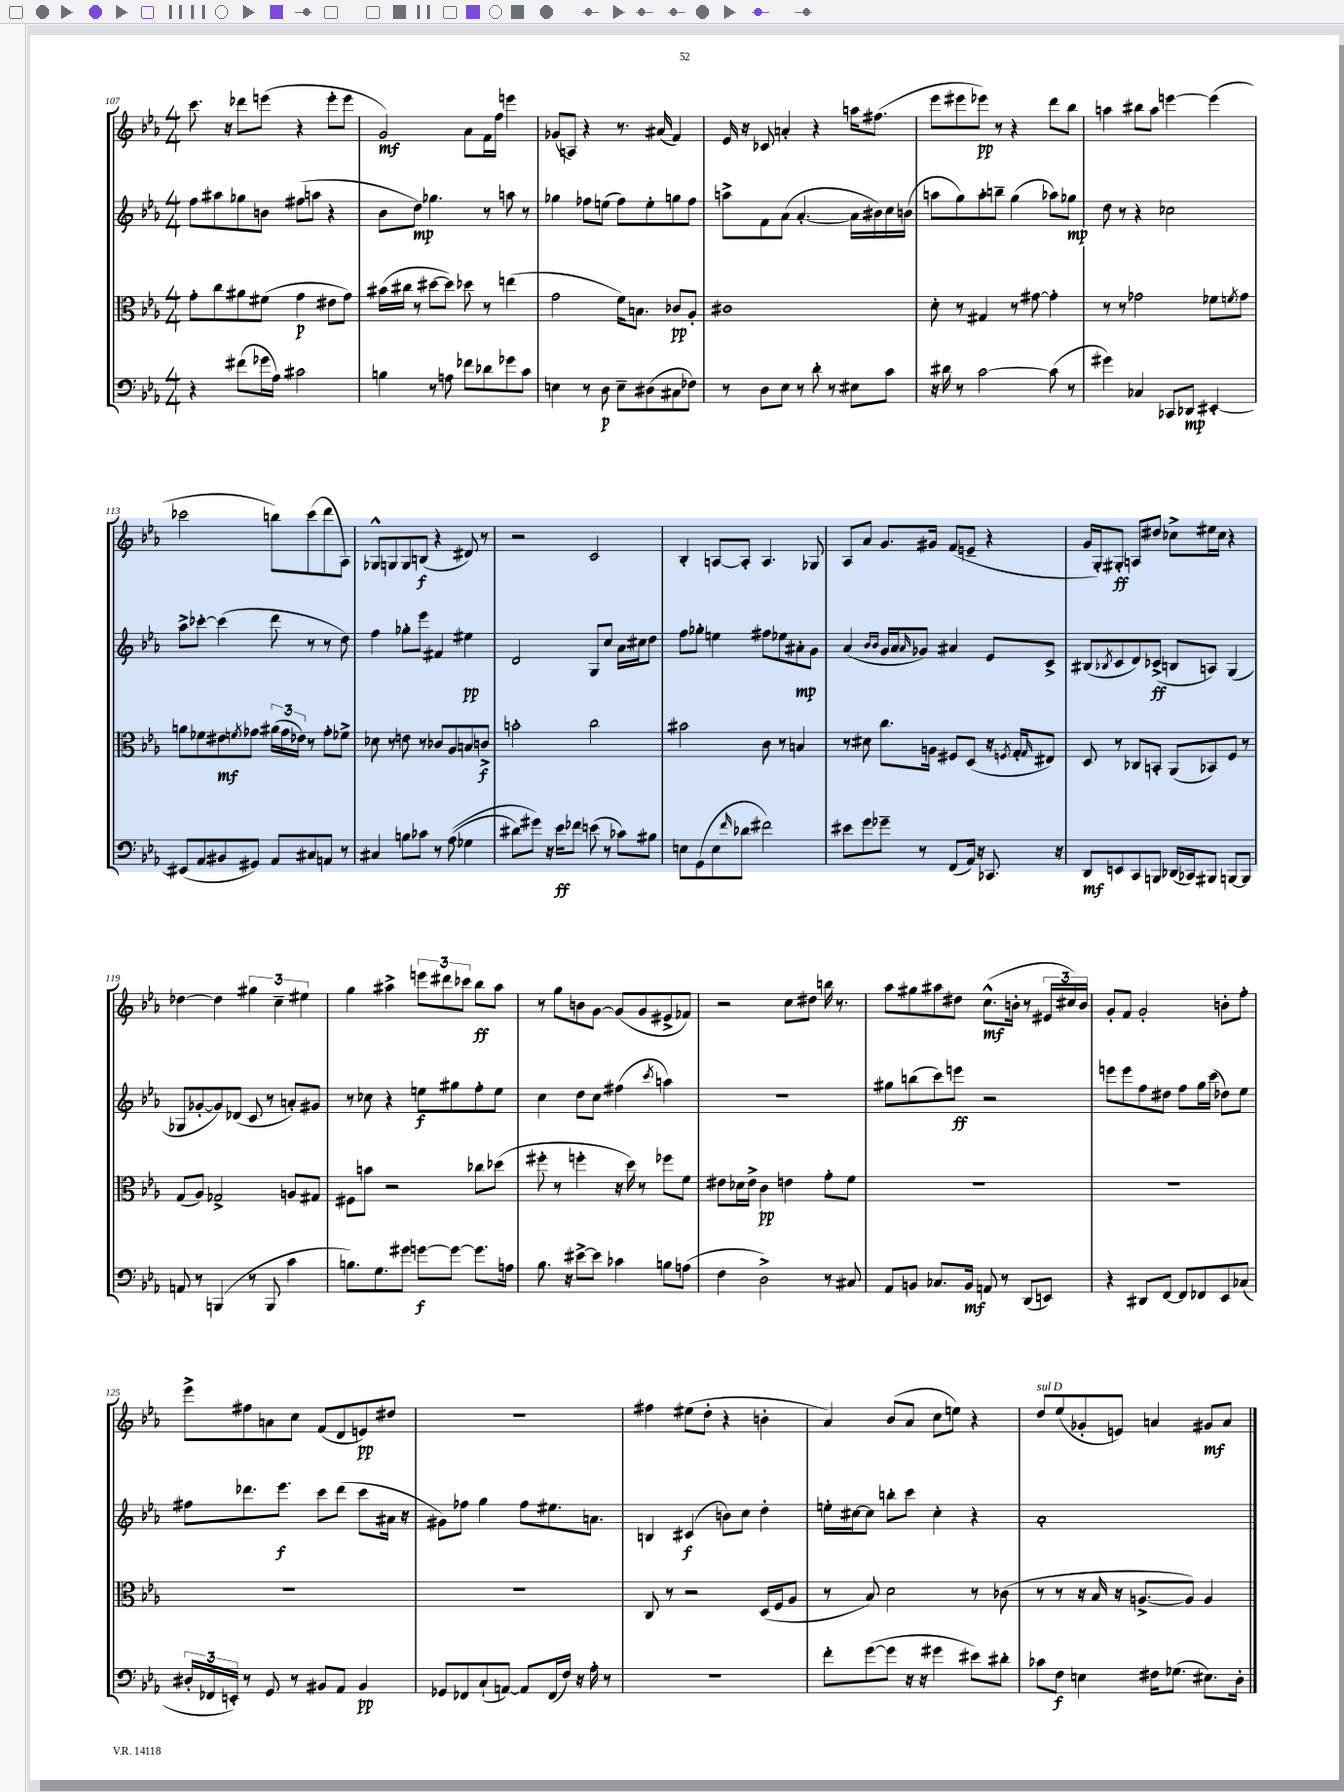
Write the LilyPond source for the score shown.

<<
\new StaffGroup <<
\new Staff = "s0" {
    \clef treble \key ees \major \numericTimeSignature \time 4/4
    c'''8. r16 des'''8 e'''8( r4 e'''8-. e'''8 |
    g'2\mf) aes'8 f'16 f''16 e'''4 |
    ges'8( a8) r4 r8. ais'16( f'4) |
    ees'16 r16 ces'8 a'4-. r4 a''16 fis''8.( |
    ees'''8 eis'''8 ees'''8\pp) r8 r4 d'''8 bes''8 |
    a''4 bis''8 a''8 e'''4~ e'''4( |
    ces'''2 b''8) ces'''8( d'''8 aes8) |
    ges8-^ g8 g8 b8\f( r4 dis'8) r8 |
    r2 c'2 |
    bes4-. a8~ a8-. a4. ges8 |
    aes8 aes'8 g'8. gis'16 f'8( e'8-- r4 |
    g'16 g16-.) gis8-.\ff a8 dis''8 ces''8-> eis''16 ces''16 r4 |
    des''4~ des''4 \tuplet 3/2 { gis''4 c''4-- eis''4 } |
    g''4 ais''4-> \tuplet 3/2 { e'''8 dis'''8 ces'''8 } bes''8\ff ais''8 |
    r8 g''8 b'8 g'8~ g'8( g'8 eis'8-> fes'8) |
    r2 c''8 dis''8 b''16 r8. |
    aes''8 gis''8 ais''8 dis''8 c''8.-^\mf( b'16-. r8 \tuplet 3/2 { eis'16 cis''16) b'16 } |
    g'8-. f'8 g'2-. b'8-. f''8-. |
    ees'''8-> fis''8 a'8 c''8 f'8( d'8 e'8\pp) dis''8 |
    R1 |
    fis''4 eis''8( d''8-. r4 b'4-. |
    aes'4) bes'8( aes'8 c''8 e''8) r4 |
    d''8^\markup { \italic "sul D" } ees''8( ges'8-. e'8) a'4 gis'8\mf a'8 \bar "|." |
}
\new Staff = "s1" {
    \clef treble \key ees \major \numericTimeSignature \time 4/4
    f''8 ais''8 ges''8 b'8 fis''8( a''8 r4 |
    bes'8 d''8\mp) ges''4. r8 a''8 r8 |
    ges''4 fes''8 e''8( fes''8) e''8-. g''8 fes''8 |
    a''8-> f'8 aes'8( aes'4.~-. aes'16 bis'16) c''16 b'16( |
    a''8 g''8) a''8-. b''8-- g''4( aes''8) ges''8\mp |
    d''8 r8 r4 ces''2 |
    aes''8-> ces'''8~-. ces'''4( d'''8 r8 r8 d''8) |
    f''4 ges''8-. ees'''8 fis'4 eis''4\pp |
    d'2 g8 c''8 aes'16 cis''16 d''8 |
    f''8 ges''8-. e''4 fis''8 ees''8 ais'8-.\mp g'8 |
    aes'4( \grace { bes'16 bes'16 } g'16 aes'16 \grace { aes'16 } ges'8) ais'4 ees'8 c'8-> |
    bis8( \acciaccatura { bes8 } c'8 d'8) ces'8->\ff( b8 a8) g4( |
    ges8 ges'8~-. ges'8) des'8( c'8 r8 a'8-.) gis'8 |
    r8 ces''8 r4 e''8\f gis''8 f''8-. e''8 |
    c''4 d''8 c''8 fis''4( \acciaccatura { c'''8 } a''4) |
    r1 |
    gis''8 b''8( c'''8) e'''8\ff r2 |
    e'''8 e'''8 f''8 dis''8 f''8 g''16 c'''16( des''8) ees''8 |
    fis''8 des'''8. ees'''8.\f c'''8 des'''8( c'''8 ais'16 r16 |
    gis'8) fes''8 g''4 fes''8 eis''8. a'8. |
    b4 cis'4\f( b'8) c''8 d''4-. |
    e''16-. cis''16~ cis''8 b''8-. c'''8 cis''4-. r4 |
    aes'1-. \bar "|." |
}
\new Staff = "s2" {
    \clef alto \key ees \major \numericTimeSignature \time 4/4
    g'8-. c''8 ais'8 fis'8( g'4\p eis'8 g'8) |
    bis'16( cis''16 r8 dis''8~ dis''8) des''8 r8 e''4( |
    g'2 f'16) b8. ces'8\pp aes8-. |
    cis'1 |
    d'8-. r8 gis4 r8 gis'8~ gis'4-. |
    r8 r8 ges'2 fes'8 \acciaccatura { f'8 } ges'8 |
    a'8 fes'8 eis'8\mf \acciaccatura { f'8 } ges'8 \tuplet 3/2 { ais'16( ges'16 ees'16) } r8 ges'8-. fes'8-> |
    des'8 r8 e'8 r8 ces'8 aes8 b8 c'8->\f |
    b'2-. c''2 |
    bis'2 c'8 r8 b4 |
    r8 dis'8 c''8. a16 fis8 d8( r16 \acciaccatura { f8 } g16-. \grace { g16 } eis8) |
    d8 r8 ces8 b,8-. aes,8( bes,8) f8 r8 |
    g8( aes8) ges2-> a8 gis8 |
    fis8 b'8 r2 ces''8 des''8( |
    fis''8-. r8 f''4-. r16 d''16) r8 fes''8 f'8 |
    eis'8 des'16 eis'16-> c'4\pp e'4 g'8-. f'8 |
    R1 |
    R1 |
    R1 |
    R1 |
    c8 r8 r2 d16( f16 aes8 |
    r8 bes8) d'2 r8 ces'8( |
    r8 r8 r16 bes16 r16 a8.~-> a8) a4 \bar "|." |
}
\new Staff = "s3" {
    \clef bass \key ees \major \numericTimeSignature \time 4/4
    r4 fis'8( ges'16 aes16) cis'2 |
    b4 r8 a8 fes'8 des'8 ges'8 c'8 |
    e4 r8 d8\p e8-- dis8( cis8 fes8) |
    r8 d8 ees8 r8 d'8-. r8 eis8 c'8 |
    r16 dis'16 r8 c'2~ c'8( r8 |
    gis'4) ces4 ces,8 des,8\mp eis,4~-. |
    eis,8( aes,8 bis,8 gis,8) aes,8 cis8 a,8 r8 |
    cis4 b8 ces'8 r8 aes8(\( ges4 |
    dis'8) gis'8\) r16 ees'16\ff fes'8 e'8( r8 ces'8) bis8 |
    e8 g,8( e8 \grace { f'16 } des'8 fis'2) |
    eis'8 g'8 ges'8-- r8 f,8( aes,16) r16 ces,8. r16 |
    d,8\mf e,8 c,8 b,,8 des,16( ces,16) bis,,8 b,,8~ b,,8 |
    a,8 r8 b,,4( r8 b,,8 c'4 |
    b8.) g8. gis'8 g'8~\f g'8~ g'8. a16 |
    bes8. r16 eis'8~-> eis'8 ces'4 b8 a8( |
    f4 d2->) r8 cis8 |
    aes,8 b,8 ces8. b,16\mf a,8 r8 d,8( e,8) |
    r4 dis,8 f,8~ f,8 fes,8 ees,8 ces8( |
    \tuplet 3/2 { dis16-. fes,16 e,16-.) } r8 g,8 r8 bis,8 aes,8 bis,4\pp |
    ges,8 fes,8 c8-!( a,8~) a,8 fes,16( f16) r16 aes16-. r8 |
    R1 |
    f'8-. g'8~( g'8 r16 r16 gis'4 eis'8) dis'8-. |
    ces'8 f8\f e4 fis16 ges8.( eis8.) d16-. \bar "|." |
}
>>
>>
\layout { \context { \Score currentBarNumber = #107 } }
